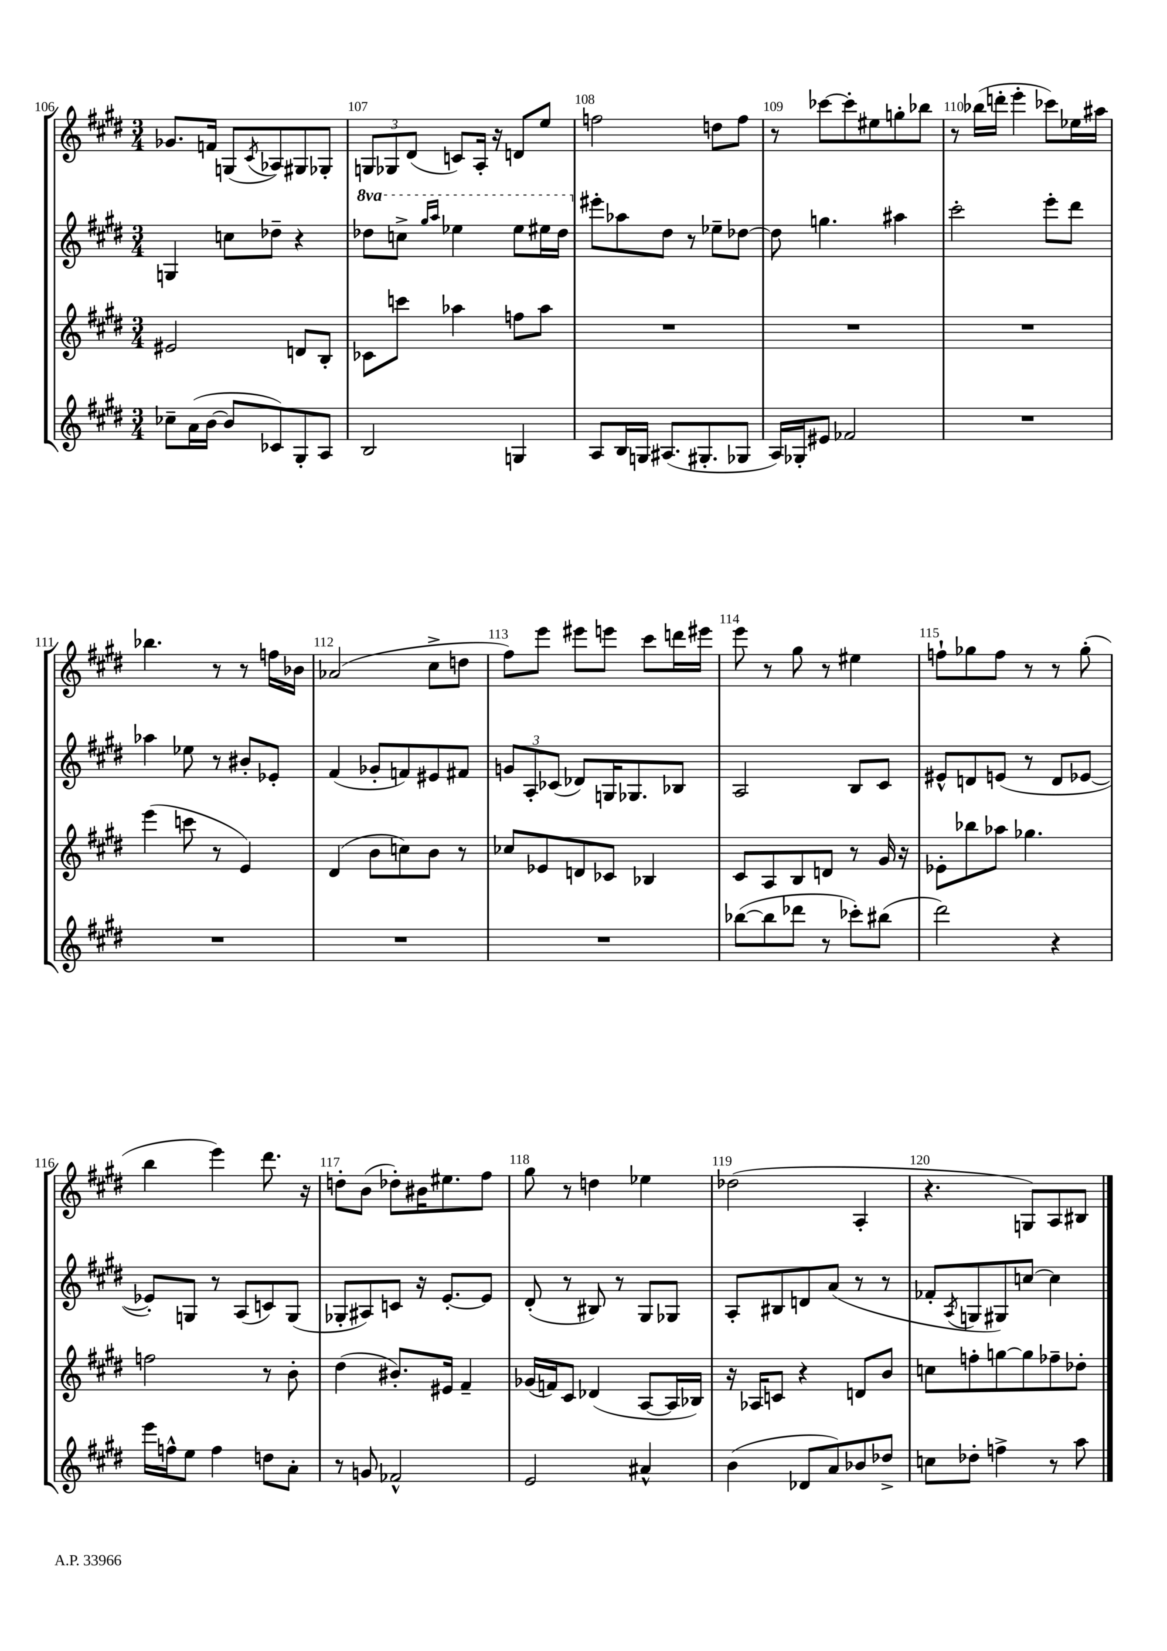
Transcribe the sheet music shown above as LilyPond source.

<<
\new StaffGroup <<
\new Staff = "s0" {
    \clef treble \key e \major \numericTimeSignature \time 3/4
    ges'8. f'16 g8( \acciaccatura { cis'8 } aes8) gis8 ges8-. |
    \tuplet 3/2 { g8 ges8 dis'8( } c'8) a16-. r16 d'8 e''8 |
    f''2 d''8 f''8 |
    r8 ces'''8~ ces'''8-. eis''8 g''8-. bes''8 |
    r8 bes''16( d'''16-. e'''4-. ces'''8) ees''16 ais''16 |
    bes''4. r8 r8 f''16 bes'16 |
    aes'2( cis''8-> d''8 |
    fis''8) e'''8 eis'''8 e'''8 cis'''8 d'''16 eis'''16 |
    e'''8 r8 gis''8 r8 eis''4 |
    f''8-! ges''8 f''8 r8 r8 ges''8-.( |
    b''4 e'''4) dis'''8. r16 |
    d''8-. b'8( des''8-.) bis'16 eis''8. fis''8 |
    gis''8 r8 d''4 ees''4 |
    des''2( a4-. |
    r4. g8) a8 bis8 \bar "|." |
}
\new Staff = "s1" {
    \clef treble \key e \major \numericTimeSignature \time 3/4 \set Staff.ottavationMarkups = #ottavation-simple-ordinals
    g4 c''8 des''8-- r4 |
    \ottava #1 des'''8 c'''8-> \grace { gis'''16 a'''16 } ees'''4 ees'''8 eis'''16 des'''16 \ottava #0 |
    eis'''8-. aes''8 dis''8 r8 ees''8-- des''8~ |
    des''8 g''4. ais''4 |
    cis'''2-. e'''8-. dis'''8 |
    aes''4 ees''8 r8 bis'8-. ees'8-. |
    fis'4( ges'8-. f'8) eis'8 fis'8 |
    \tuplet 3/2 { g'8 a8-. ces'8( } des'8) g16 ges8. bes8 |
    a2 b8 cis'8 |
    eis'8-^ d'8 e'8( r8 d'8 ees'8~ |
    ees'8-.) g8 r8 a8( c'8) g8( |
    ges8-. ais8) c'8 r16 e'8.~-. e'8 |
    dis'8-.( r8 bis8) r8 gis8 ges8 |
    a8-. bis8 d'8 a'8( r8 r8 |
    fes'8-. \acciaccatura { a8 } g8 gis8) c''8~ c''4 \bar "|." |
}
\new Staff = "s2" {
    \clef treble \key e \major \numericTimeSignature \time 3/4
    eis'2 d'8 b8-. |
    ces'8 c'''8 aes''4 f''8 aes''8 |
    R2. |
    R2. |
    R2. |
    e'''4( c'''8 r8 e'4) |
    dis'4( b'8 c''8) b'8 r8 |
    ces''8 ees'8 d'8 ces'8 bes4 |
    cis'8 a8 b8 d'8 r8 gis'16 r16 |
    ees'8-. bes''8 aes''8 ges''4. |
    f''2 r8 b'8-. |
    dis''4( bis'8.-.) eis'16 fis'4-- |
    ges'16( f'16) cis'8 des'4( a8~ a16 bes16) |
    r16 aes16 c'8 r4 d'8 b'8 |
    c''8 f''8-. g''8~ g''8 fes''8-- des''8-. \bar "|." |
}
\new Staff = "s3" {
    \clef treble \key e \major \numericTimeSignature \time 3/4
    ces''8-- a'16( b'16~ b'8 ces'8) gis8-. a8 |
    b2 g4 |
    a8 b16 g16 ais8.( gis8.-. ges8 |
    a16) ges16-. eis'8 fes'2 |
    R2. |
    R2. |
    R2. |
    R2. |
    bes''8~( bes''8 des'''8 r8 ces'''8-.) bis''8( |
    dis'''2) r4 |
    e'''16 f''16-^ e''8 f''4 d''8 a'8-. |
    r8 g'8 fes'2-^ |
    e'2 ais'4-^ |
    b'4( des'8 a'8) bes'8 des''8-> |
    c''8 des''8-. f''4-> r8 a''8 \bar "|." |
}
>>
>>
\layout { \context { \Score currentBarNumber = #106 \override BarNumber.break-visibility = ##(#f #t #t) barNumberVisibility = #all-bar-numbers-visible } }
